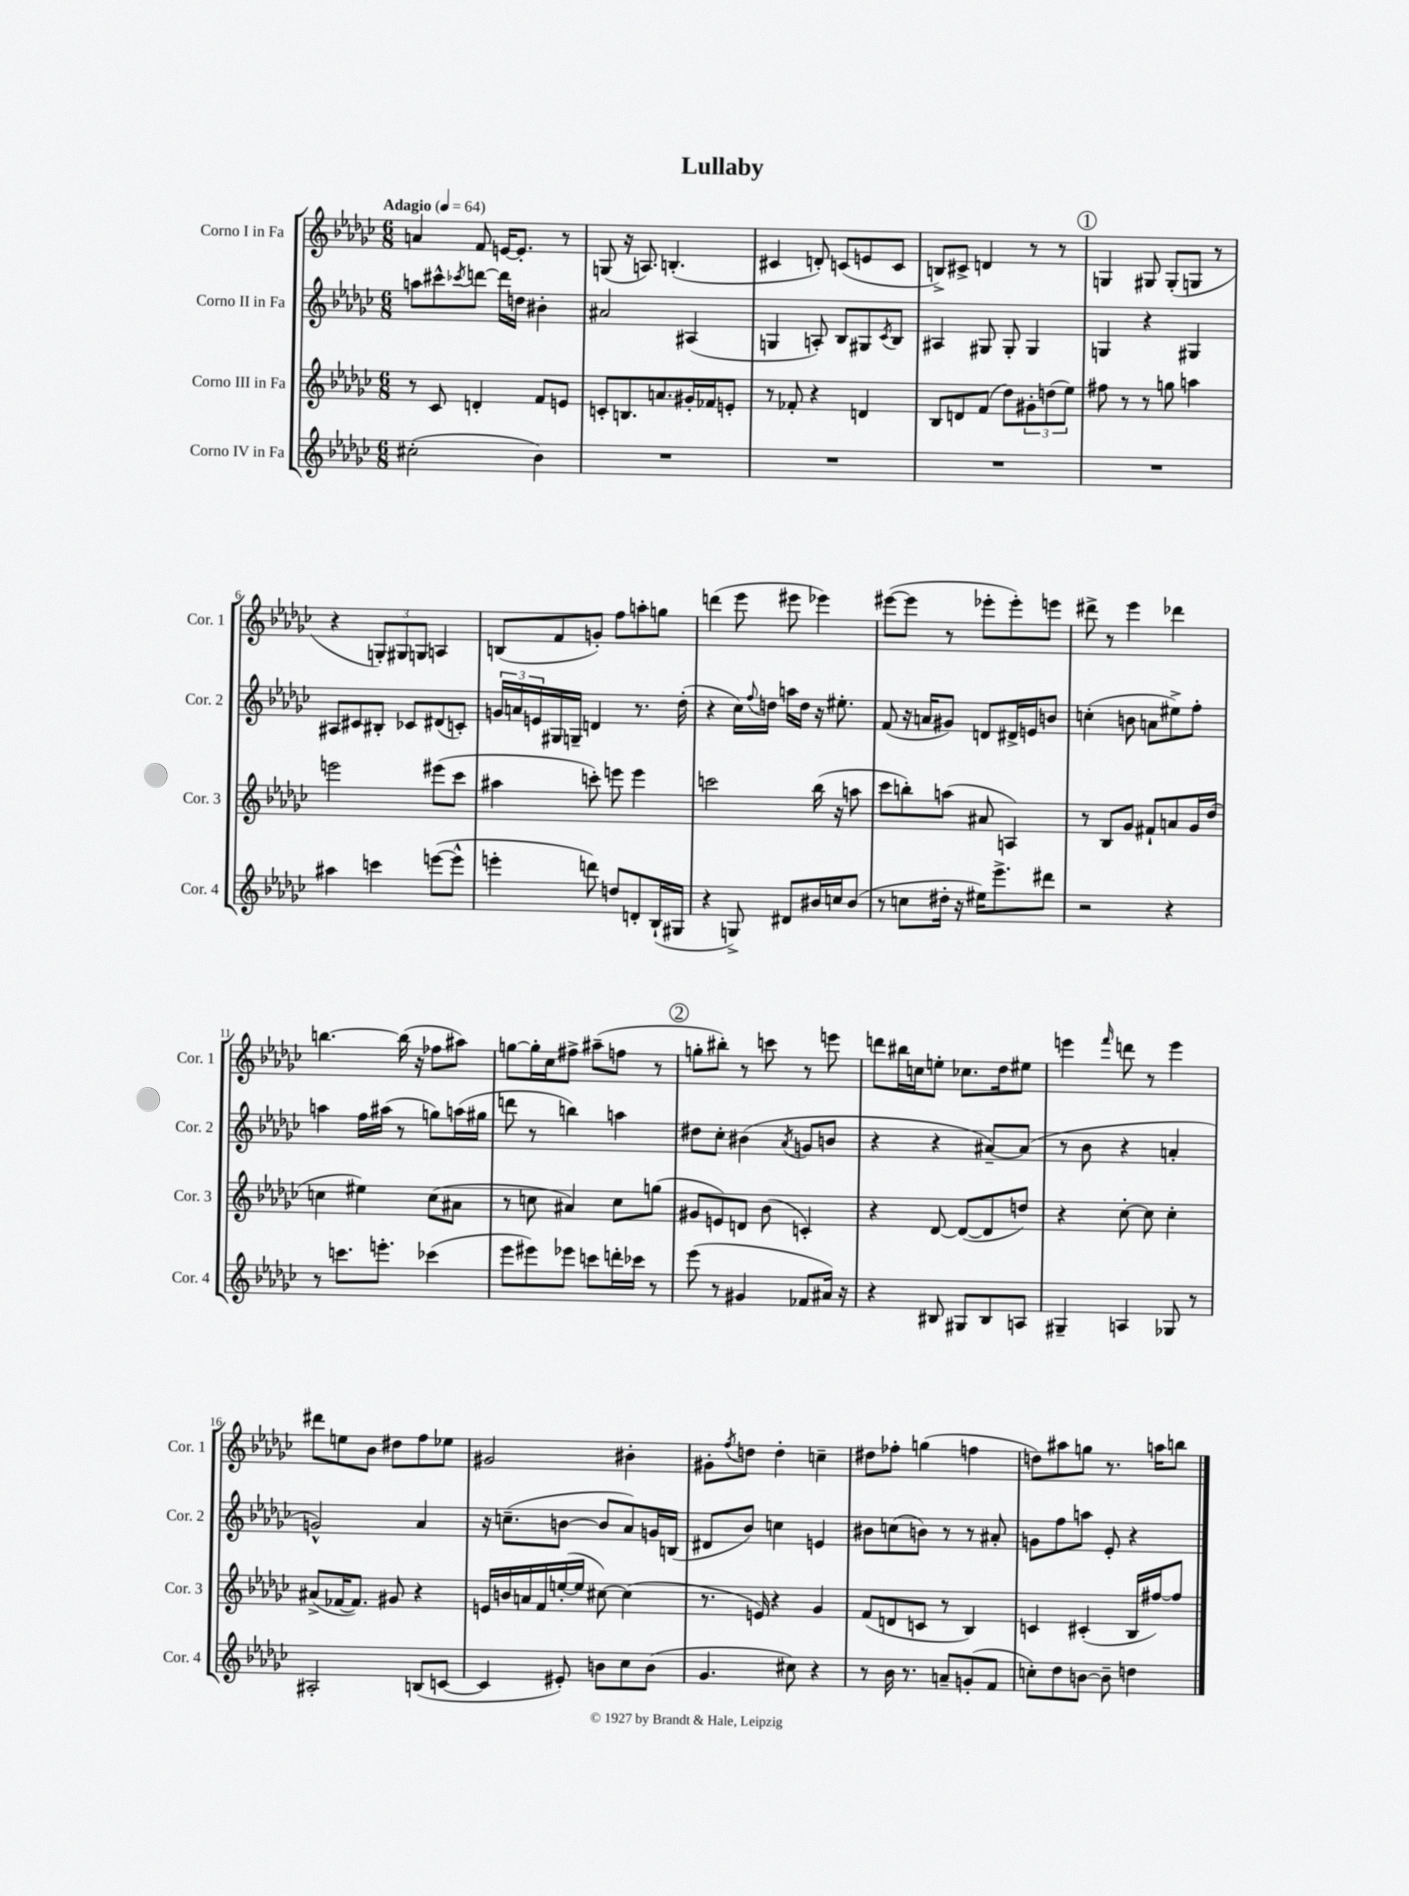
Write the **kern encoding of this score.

**kern	**kern	**kern	**kern
*part4	*part3	*part2	*part1
*staff4	*staff3	*staff2	*staff1
*I"Corno IV in Fa	*I"Corno III in Fa	*I"Corno II in Fa	*I"Corno I in Fa
*I'Cor. 4	*I'Cor. 3	*I'Cor. 2	*I'Cor. 1
*clefG2	*clefG2	*clefG2	*clefG2
*k[b-e-a-d-g-c-]	*k[b-e-a-d-g-c-]	*k[b-e-a-d-g-c-]	*k[b-e-a-d-g-c-]
*M6/8	*M6/8	*M6/8	*M6/8
*MM64	*MM64	*MM64	*MM64
=1	=1	=1	=1
!	!	!	!LO:TX:a:B:t=Adagio
(2cc#X'\	8r	8aan\L	4an/
.	8c-/	8ccc#X^^\	.
.	.	8qccc-X/	.
.	4dn'/	[8dddn\J	8f/
.	.	16ddd\LL]	[16en/KL
.	.	16ddn\JJ	8.e'/J]
4b-\)	8f/L	4b#X'\	.
.	8en/J	.	8r
=2	=2	=2	=2
2.r	8cn'/L	2a#X/	(8Gn/
.	8.Bn/	.	16r
.	.	.	8.An/)
.	8.an/	.	.
.	.	.	(4.Bn'/
.	16g#X'/L	(4A#X/	.
.	16f-X/J	.	.
.	8en'/J	.	.
=3	=3	=3	=3
2.r	8r	4Gn/	4c#X/
.	8f-X'/	.	.
.	4r	8An'/)	8dn'/)
.	.	8B-/L	(8cn/L
.	4dn/	8G#X/	8en/
.	.	8qc-/	.
.	.	8B-/J	8c/J
=4	=4	=4	=4
2.r	8B-/L	4A#X/	8Bn^/L)
.	8dn/	.	8c#X^/J
.	(8f/J	8G#X/	4dn/
.	8dd-\L)	8G#'/	.
.	12g#X'\	4G#/	8r
.	(12ddn\	.	.
.	.	.	8r
.	12ee-\J)	.	.
!!LO:REH:place=s1:t=1
=5	=5	=5	=5
2.r	8ff#X\	4Gn/	4Gn/
.	8r	.	.
.	8r	4r	8G#X/
.	8ggn\	.	(8G#'/L
.	4aan\	4G#X/	8Gn/J
.	.	.	8r
!!LO:LB:g=z
=6	=6	=6	=6
4aa#X\	2eeen\	8A#X/L	4r
.	.	8c#X/	.
4cccn\	.	8B#X'/J	12Gn'/L)
.	.	.	12G#X/
.	.	8c-X/L	.
.	.	.	12Gn/J
([8eeen\L	(8eee#X\L	(8d#X/	4An/
8eee^^\J]	8ccc-\J	8cn'/J)	.
=7	=7	=7	=7
4eeen'\	4aa#X\	24gn/LL	(8Bn/L
.	.	24an/	.
.	.	24en/	.
.	.	16G#X/	8f/
.	.	16Gn~/JJ	.
8dddn\)	8cccn'\)	4dn/	8gn'/J)
8ddn/L	8eeen\	.	8ff\L
8dn'/	4eee\	8.r	8aan'\
(16B-`/L	.	.	8ggn\J
16G#X/JJ	.	(16dd-'\	.
=8	=8	=8	=8
4r	2cccn\	4r	(4dddn\
8Gn^/)	.	16cc-\LL)	8eee-\
.	.	8qqff/	.
.	.	16ddn\JJ	.
8d#X/L	.	16aan\LL	8eee#X\
.	.	16dd\JJ	.
16b#X/L	(16bb-\	16r	4eee-X\)
16ccn/J	16r	8.ee#X'\	.
(8b#/J	8aan\	.	.
=9	=9	=9	=9
8r	8ccc-\L	(8f/	([8eee#X\L
8ccn\L	8bbn'\)	16r	8eee#\J]
.	.	16an/KL	.
16dd#X'\Jk	(8aan\J	8g#X/J)	8r
16r	.	.	.
16ee#X\KL)	8a#X/	8dn/L	8eee-X'\L
8.eee-^\	.	.	.
.	4An/)	16d#X^/L	8eee-'\)
.	.	16en/J	.
8ddd#X\J	.	8bn/J	8eeen\J
=10	=10	=10	=10
2r	8r	(4ccn'\	8ddd#X^\
.	8B-/L	.	8r
.	8g-/J	8bn\	4eee-\
.	8f#X`/L	8an\L	.
4r	8an/	8ee#X^\)	4ddd-X\
.	16g-/L	8ff'\J	.
.	(16dd-/JJ	.	.
!!LO:LB:g=z
=11	=11	=11	=11
8r	4ccn\	4aan\	[4.bbn\
8.cccn\L	.	.	.
.	4ee#X\)	16ff\LL	.
8.eeen'\J	.	(16aa#X\JJ	.
.	.	8r	(16bb\]
.	.	.	16r
(4ccc-X\	(8cc\L	8ggn\L)	8ff-X\L
.	8a#X\J	(16aan\L	8aa#X\J)
.	.	16gg#X\JJ	.
=12	=12	=12	=12
8eee-\L	8r	8dddn\	[8ggn\L
8eee#X\)	8ccn\	8r	16gg'\L]
.	.	.	16cc-\J
8eee-X\J	4a#X/)	4bbn\)	8ff#X^\J
8cccn\L	.	.	(8aa#X~\L
16dddn'\L	8cc\L	4aan\	8ffn\J
16ccc-X\JJ	.	.	.
8r	(8ggn\J	.	8r
!!LO:REH:place=s1:t=2
=13	=13	=13	=13
(8eee-\	8g#X/L	8dd#X\L	8ggn'\L
8r	8en/)	8cc-'\J	8bb#X'\J)
4g#X/	8dn/J	(4b#X\	8r
.	(8b-\	.	8cccn\
.	.	8qa-/	.
8f-X/L	4cn'/)	8gn/L	8r
16a#X/Jk)	.	8bn/J	8eeen\
16r	.	.	.
=14	=14	=14	=14
4r	4r	4r	8dddn\L
.	.	.	16bb#X\L
.	.	.	16ccn\J
8B#X/	[8d-/	4r	8een'\J
8G#X/L	(8d-/L_	.	8.cc-X\L
8B#/	8d-/]	[8a#X~/L)	.
.	.	.	16dd-\k
8An/J	8ddn/J)	(8a#/J]	8ee#X\J
=15	=15	=15	=15
4G#X~/	4r	8r	4eeen\
.	.	8b-\	.
.	.	.	16qqfff/
4An/	[8cc-'\	4r	8dddn\
.	8cc-\]	.	8r
8G-X/	4cc-'\	4an'/	4eee\
8r	.	.	.
!!LO:LB:g=z
=16	=16	=16	=16
2A#X'/	(8a#X^/L	2gn^^/)	8ddd#X\L
.	[16f-X/K	.	8een\
.	8.f-/J])	.	.
.	.	.	8b-\J
.	8g#X/	.	8dd#X\L
(8Bn/L	4r	4a-/	8ff\
[8cn/J	.	.	8ee-X\J
=17	=17	=17	=17
4c/]	16en/LL	16r	2g#X/
.	16bn/	(8.ccn~\L	.
.	16an/	.	.
.	16f/	.	.
8e#X'/)	([16een'/	[8bn\J	.
.	16ee/JJ]	.	.
8bn\L	[8cc#X\)	8b/L]	.
8cc-\	(4cc#\]	8a-/)	4b#X'\
(8b\J	.	16gn/L	.
.	.	(16Bn/JJ	.
=18	=18	=18	=18
4.g-/	8.r	8d#X/L	8g#X'\L
.	.	.	8qff/
.	.	8b-/J)	8ddn\J
.	16en/)	.	.
.	4r	4ccn\	4dd'\
8cc#X\)	.	.	.
4r	4g-/	4en/	4ccn~\
=19	=19	=19	=19
8r	(8f/L	8b#X\L	8dd#X\L
16b-\	8dn/	(8ccn\	8ff-X'\J
8.r	.	.	.
.	8cn/J	8bn\J)	(4ggn\
8an~/L	8r	8r	.
(8gn'/	4B-/)	8r	4ffn\
8f/J	.	8a#X'/	.
=20	=20	=20	=20
8ccn'\L)	4cn/	8gn\L	8ddn\L)
8dd-\	.	8ff\	8aa#X\
[8bn\J	(4c#X'/	8aan\J	8ggn\J
8b~\]	.	8e-'/	8.r
4ddn\	16B-/LL	4r	.
.	[16ff#X/J)	.	16aan\KL
.	8ff#/J]	.	8bbn\J
==	==	==	==
*-	*-	*-	*-
